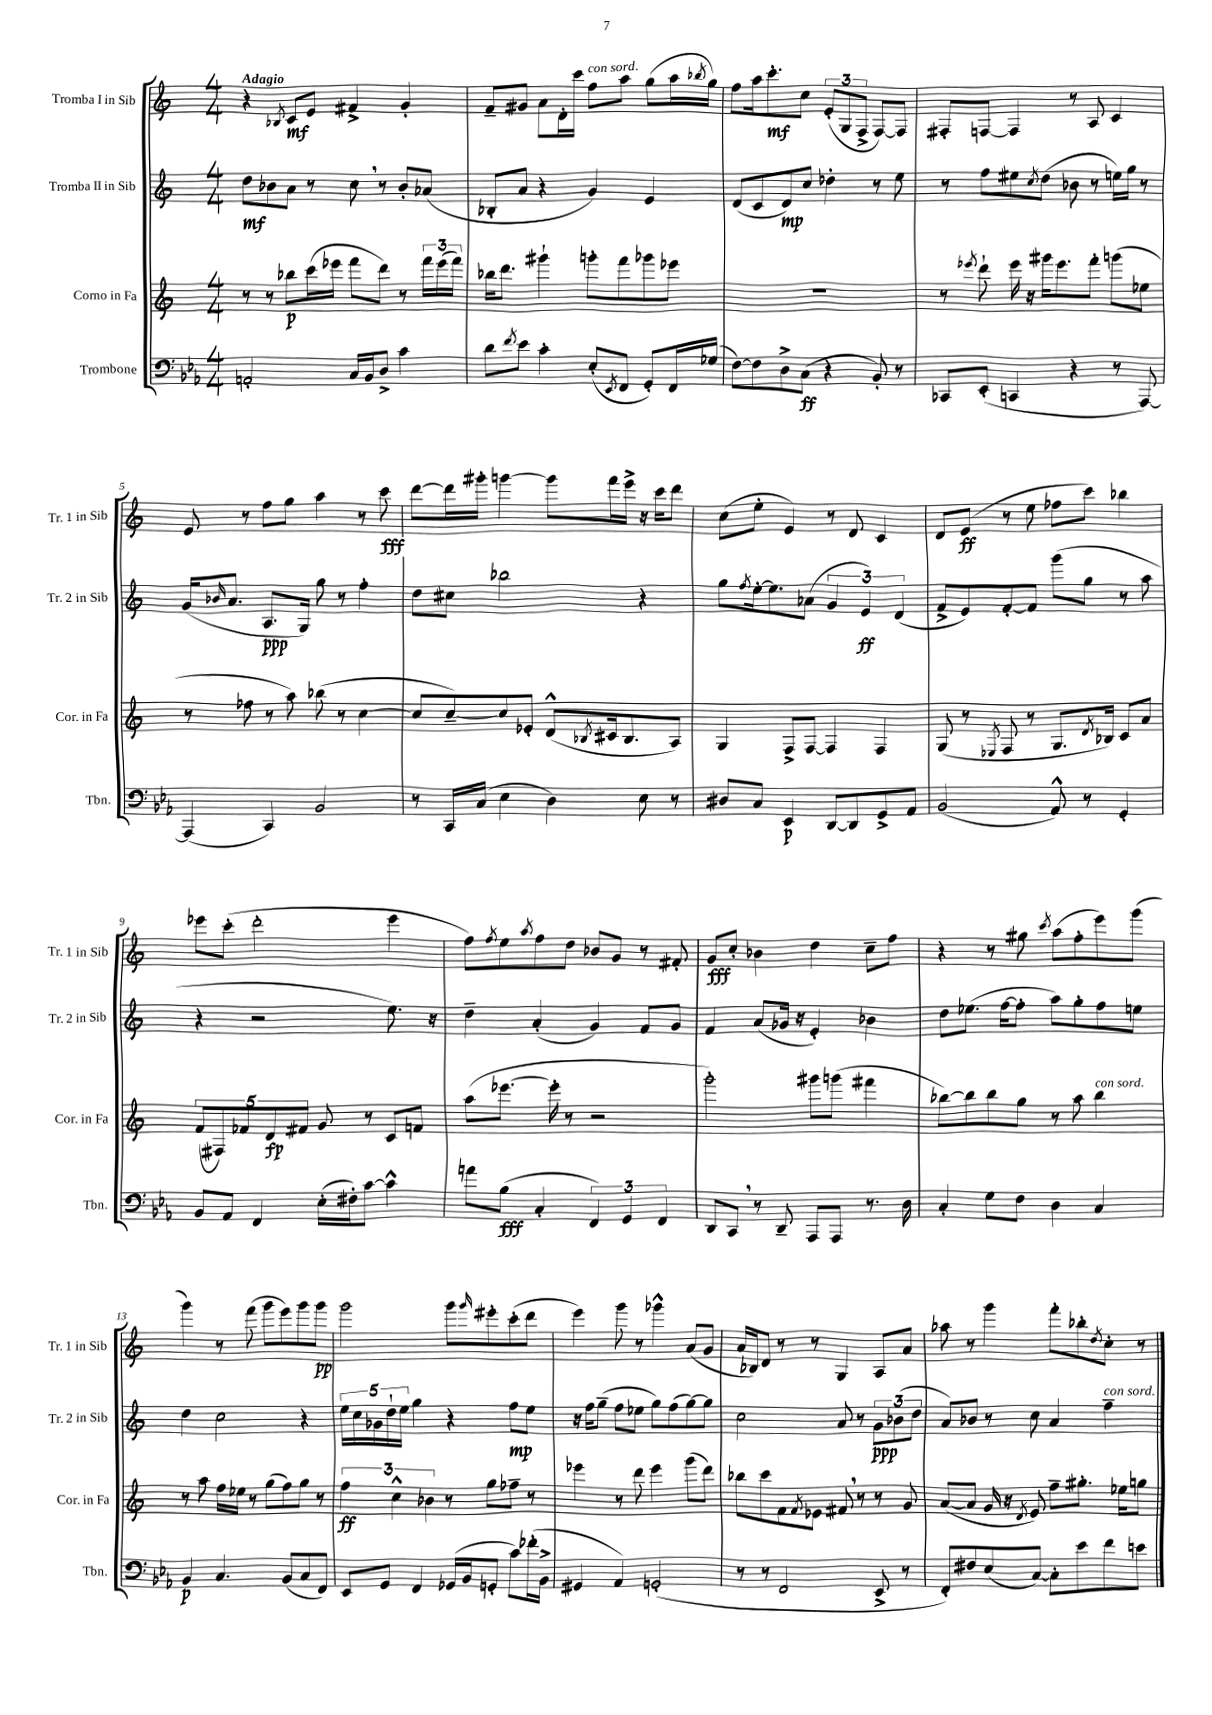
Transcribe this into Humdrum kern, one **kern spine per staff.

**kern	**kern	**kern	**kern
*staff4	*staff3	*staff2	*staff1
*clefF4	*clefG2	*clefG2	*clefG2
*k[b-e-a-]	*k[]	*k[]	*k[]
*M4/4	*M4/4	*M4/4	*M4/4
2AA'/	8r	8dd\L	4r
.	8r	8b-\	.
.	.	.	8qB-/
.	8bb-\L	8a\J	8c/L
.	(16ccc\L	8r	8e/J
.	16eee-\JJ	.	.
16C/LL	8fff\L	8cc\	4f#^/
16BB-/J	.	.	.
8D^/J	8ddd\J)	8r	.
4c\	8r	8b-'/L	4g'/
.	24fff\LL	(8a-/J	.
.	(24eee-\	.	.
.	24fff\JJ)	.	.
=	=	=	=
8d\L	16bb-\LK	8B-'/L	8f~/L
.	8.ddd\J	.	.
8qf/	.	.	.
8e-\J	.	8a/J	8g#/J
4c'\	4ggg#`\	4r	8a\L
.	.	.	16d'\L
.	.	.	16ccc\JJ
(8E-'/L	8ggg'\L	4g/)	8ff\L
8qEE-/	.	.	.
8FF/J	8fff\	.	8aa\J
8GG'/L)	8ggg-\	4e/	(8gg\L
16FF/L	8eee-\J	.	16aa\L
.	.	.	8qbb-/
(16G-/JJ	.	.	16gg\JJ)
=	=	=	=
[8F\L)	1r	(8d/L	8ff\L
8F\]	.	8c/	16aa\k
.	.	.	8.ccc'\
8D^\	.	8d/)	.
(8C\J	.	8cc/J	8cc\J
4r	.	4dd-'\	(12e'/L
.	.	.	12G/
.	.	.	12F^/J
8BB-'/)	.	8r	[8F/L)
8r	.	8ee\	8F/]J
=	=	=	=
8CC-/L	8r	8r	8F#'/L
.	8qeee-/	.	.
(8EE-'/J	8ddd`\	8ff\L	[8F/J
4CC/	16eee-\	8ee#\	4F/]
.	16r	.	.
.	.	8qcc/	.
.	16ggg#\LK	(8dd\J	.
.	8.eee-\	.	.
4r	.	8b-\	8r
.	8fff'\J	8r	8A/
8r	(8ggg\L	16ee\LL)	4c/
.	.	16gg\JJ	.
[8AAA-/)	8ee-\J	8r	.
=	=	=	=
(4AAA-/]	8r	(16g/LK	8e/
.	.	16qqb-/	.
.	.	8.a/J	.
.	8ff-\	.	8r
4CC/)	8r	8.A/L	8ff\L
.	8aa\)	.	8gg\J
.	.	16G/Jk)	.
2BB-/	(8bb-\	8gg\	4aa\
.	8r	8r	.
.	[4cc\	4ff'\	8r
.	.	.	8ccc\
=	=	=	=
8r	8cc/]L	8dd\L	[8ddd\L
16CC/LL	[8cc~/)	8cc#\J	16ddd\]L
(16C/JJ	.	.	16ggg#'\JJ
4E-\	8cc/]	2bb-\	[4ggg\
.	8e-'/J	.	.
4D\)	(8d^^/L	.	8ggg\]L
.	8qB-/	.	.
.	16c#/k	.	16fff\L
.	8.B-/	.	16eee^\JJ
8E-\	.	4r	16r
.	.	.	16ccc\LK
8r	8A/J)	.	8ddd\J
=	=	=	=
8D#/L	4G/	8gg\L	(8cc\L
.	.	8qff/	.
8C/J	.	[16ee'\k	8ee'\J
.	.	8.ee\]	.
4EE-/	8F^/L	.	4e/)
.	[8F/J	(8a-\J	.
[8DD/L	4F/]	6g/	8r
8DD/]	.	.	8d/
.	.	6e/)	.
8GG^/	4F/	.	4c/
.	.	(6d/	.
8AA-/J	.	.	.
=	=	=	=
(2BB-/	(8G/	8f^/L	8d/L
.	8r	8e/)	(8e/J
.	8qE-/	.	.
.	8F/	[8f'/	8r
.	8r	8f/]J	8ee\
8AA-^^/)	8.G/L	(8ggg\L	8ff-\L
8r	.	8gg\J	8ccc\J)
.	8qd/	.	.
.	16B-/Jk)	.	.
4GG'/	8c/L	8r	4bb-\
.	8a/J	8aa\	.
=	=	=	=
8BB-/L	(10f/L	4r	8eee-\L
.	10F#/)	.	.
8AA-/J	.	.	(8ccc'\J
.	10f-/	.	.
4FF/	.	2r	2ddd'\
.	10d/	.	.
.	10f#/J	.	.
(16E-'\LL	8g/	.	.
16F#'\J)	.	.	.
[8c\J	8r	.	.
4c^^\]	8c/L	8.ee\)	4eee-\
.	8f/J	.	.
.	.	16r	.
=	=	=	=
8a\L	(8aa\L	4dd~\	8ff\L)
.	.	.	8qff/
(8B-\J	[8.eee-\J	.	8ee\
.	.	.	8qaa/
4C'/	.	(4a'/	8ff\
.	16eee-'\]	.	.
.	8r	.	8dd\J
6FF/)	2r	4g/)	8b-/L
.	.	.	8g/J
6GG/	.	.	.
.	.	8f/L	8r
6FF/	.	.	.
.	.	8g/J	8f#'/
=	=	=	=
8DD/L	2ggg'\)	4f/	8g/L
8CC/J	.	.	8cc'/J
8r	.	(8a/L	4b-\
8DD~/	.	16g-/Jk	.
.	.	16r	.
8AAA-/L	8ggg#\L	4e'/)	4dd\
8AAA-/J	(8ggg\J	.	.
8.r	4fff#\	4b-\	8cc~\L
.	.	.	8ff\J
16D\	.	.	.
=	=	=	=
4C'/	[8bb-\L)	8dd\L	4r
.	8bb-\]	(8.ee-\J	.
8G\L	8bb-\	.	8r
.	.	[16ff\LK	.
8F\J	8gg\J	8ff'\]J	8gg#\
.	.	.	8qccc/
4D\	8r	8aa\L)	(8aa\L
.	8aa\	8gg'\	8ff'\
4C/	4bb-\	8ff\	8eee\)
.	.	8ee\J	(8ggg\J
=	=	=	=
4BB-/	8r	4dd\	4ggg\)
.	8aa\	.	.
4.C/	16ff\LL	2cc\	8r
.	16ee-\JJ	.	.
.	8r	.	(8fff\
.	(8gg\L	.	8ggg\L
(8BB-/L	8ff\)	.	8eee\)
8C/	8gg\J	4r	8ggg\
8FF/J)	8r	.	8ggg\J
=	=	=	=
8EE-/L	6ff\	20ee\LL	2ggg\
.	.	20cc\	.
.	.	20g-\	.
8GG/J	.	.	.
.	.	20dd`\	.
.	6cc^^\	.	.
.	.	20ee\JJ	.
4FF/	.	4gg\	.
.	6b-\	.	.
(16GG-/LL	8r	4r	8ggg\L
16BB-/J	.	.	.
.	.	.	16qqggg/
8GG'/J	8gg\L	.	8eee#'\
8c\L)	8ff-~\J	8ff\L	(8ccc'\
(16f-'\L	8r	8ee\J	8ddd\J
16BB-^\JJ	.	.	.
=	=	=	=
4GG#/	4eee-\	16r	4eee\)
.	.	16ff\LK	.
.	.	(8gg~\J	.
4AA-/)	8r	8ff\L	8ggg\
.	8ddd\	8ee-\J	8r
(2GG'/	4eee-\	8gg\L)	4ggg-^^\
.	.	(8ff\	.
.	(8ggg\L	[8gg\)	(8a/L
.	8ddd\J)	8gg\]J	8g/J
=	=	=	=
8r	8bb-\L	2cc\	16a/LL
.	.	.	16B-/J)
8r	8ccc\	.	8d/J
2FF/	8f\	.	8r
.	8qf/	.	.
.	8e-\J	.	8r
.	8f#/	8a/	4G/
.	8r	8r	.
8EE-^/	8r	12g\L	8A/L
.	.	(12b-\	.
8r	8g/	.	8a/J
.	.	12dd\J	.
=	=	=	=
8FF'/L)	([8a/L	8a/L)	8aa-\
8F#/	8a/]J	8b-/J	8r
(8E-/	16g/	8r	4ggg\
.	16r	.	.
.	8qd/	.	.
[8C/J)	8e/)	8cc\	.
8C'\]L	8ff~\L	4a/	8fff'\L
8e-\	8.gg#'\J	.	8bb-'\
.	.	.	8qdd/
8f\	.	4ff~\	8cc'\J
.	16ee-\LK	.	.
8e\J	8gg\J	.	8r
==	==	==	==
*-	*-	*-	*-
